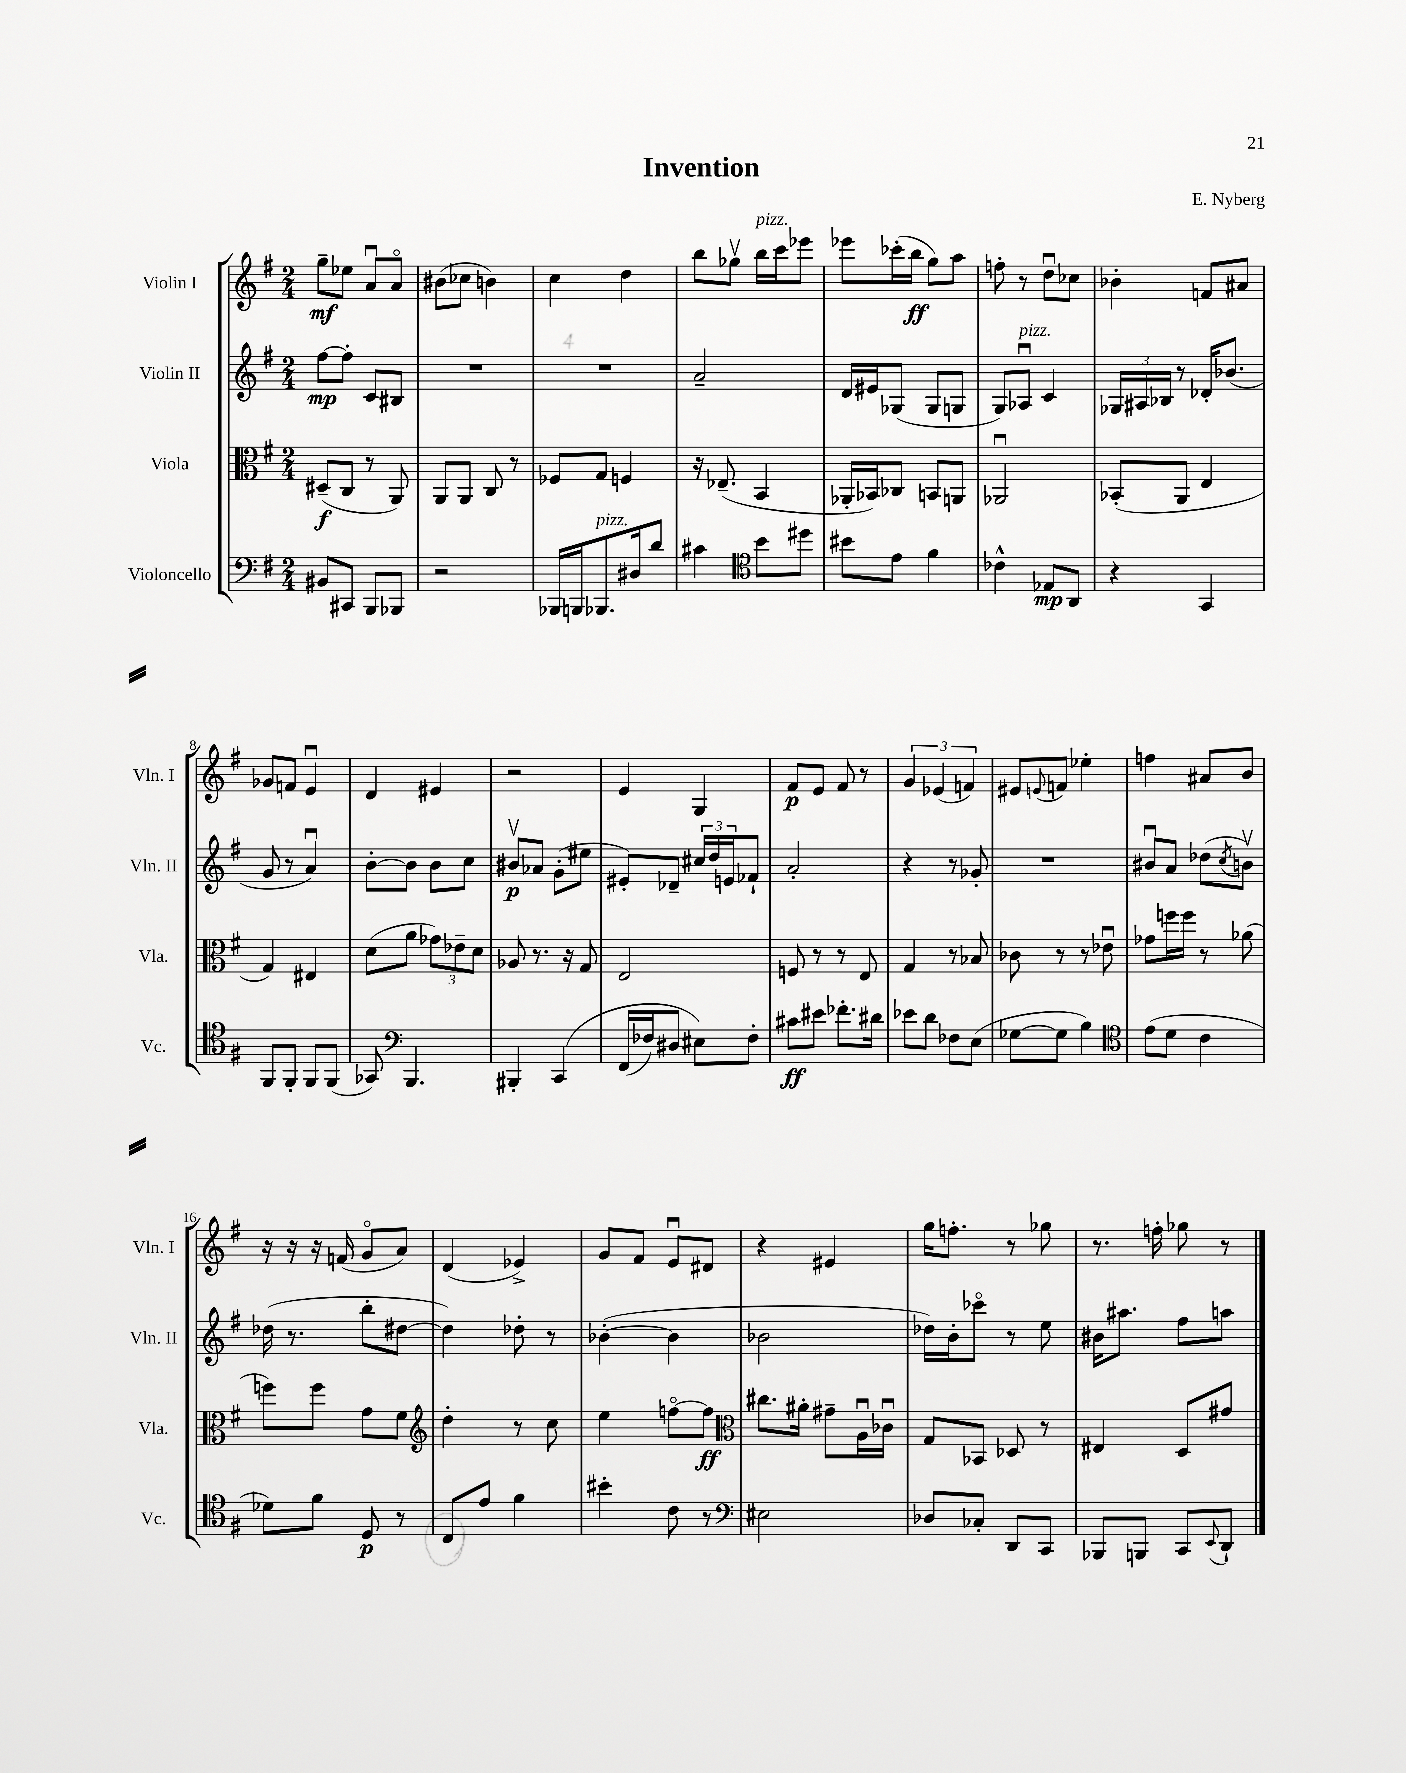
\header { title = "Invention" composer = "E. Nyberg" }
<<
\new StaffGroup <<
\new Staff = "s0" \with { instrumentName = "Violin I" shortInstrumentName = "Vln. I" } {
    \clef treble \key g \major \numericTimeSignature \time 2/4
    g''8--\mf ees''8 a'8\downbow a'8\flageolet |
    bis'8( ces''8 b'4) |
    c''4 d''4 |
    b''8 ges''8\upbow b''16^\markup { \italic "pizz." } c'''16 ees'''8 |
    ees'''8 ces'''16-.( b''16\ff g''8) a''8 |
    f''8-. r8 d''8\downbow ces''8 |
    bes'4-. f'8 ais'8 |
    ges'8 f'8 e'4\downbow |
    d'4 eis'4 |
    r2 |
    e'4 g4 |
    fis'8\p e'8 fis'8 r8 |
    \tuplet 3/2 { g'4 ees'4( f'4) } |
    eis'8 \appoggiatura { e'8 } f'8 ees''4-. |
    f''4 ais'8 b'8 |
    r16 r16 r16 f'16( g'8\flageolet a'8) |
    d'4( ees'4->) |
    g'8 fis'8 e'8\downbow dis'8 |
    r4 eis'4 |
    g''16 f''8.-. r8 ges''8 |
    r8. f''16-. ges''8 r8 \bar "|." |
}
\new Staff = "s1" \with { instrumentName = "Violin II" shortInstrumentName = "Vln. II" } {
    \clef treble \key g \major \numericTimeSignature \time 2/4
    fis''8~\mp fis''8-. c'8 bis8 |
    R2 |
    R2 |
    a'2-- |
    d'16 eis'16 ges8( ges8 g8 |
    g8) aes8\downbow^\markup { \italic "pizz." } c'4 |
    \tuplet 3/2 { ges16 ais16 bes16 } r8 des'16-. bes'8.( |
    g'8 r8 a'4\downbow) |
    b'8~-. b'8 b'8 c''8 |
    bis'8\upbow\p aes'8 g'8-.( eis''8 |
    eis'8-.) des'8-- \tuplet 3/2 { cis''16 d''16 e'16 } fes'8-! |
    a'2-. |
    r4 r8 ges'8-. |
    R2 |
    bis'8\downbow a'8 des''8( \acciaccatura { c''8 } b'8\upbow) |
    des''16( r8. b''8-. dis''8~ |
    dis''4) des''8-. r8 |
    bes'4~-.( bes'4 |
    bes'2 |
    des''16) b'16-. ces'''8\flageolet r8 e''8 |
    bis'16 ais''8. fis''8 a''8 \bar "|." |
}
\new Staff = "s2" \with { instrumentName = "Viola" shortInstrumentName = "Vla." } {
    \clef alto \key g \major \numericTimeSignature \time 2/4
    dis8--\f( c8 r8 a,8) |
    a,8 a,8 c8 r8 |
    fes8 g8 f4 |
    r16 ees8.--( b,4 |
    aes,16-. bes,16) ces8 b,8 a,8 |
    aes,2\downbow |
    bes,8-.( a,8 e4 |
    g4) eis4 |
    d'8( a'8 \tuplet 3/2 { ges'8) ees'8-- d'8 } |
    aes8 r8. r16 g8 |
    e2 |
    f8 r8 r8 e8 |
    g4 r8 bes8 |
    ces'8 r8 r8 ees'8\downbow |
    ges'8 f''16 f''16 r8 aes'8( |
    f''8) f''8 g'8 fis'8 |
    \clef treble d''4-. r8 c''8 |
    e''4 f''8~\flageolet f''8\ff |
    \clef alto cis''8. ais'16-. gis'8-- a16\downbow ces'16\downbow |
    g8 bes,8 des8 r8 |
    eis4 d8 gis'8 \bar "|." |
}
\new Staff = "s3" \with { instrumentName = "Violoncello" shortInstrumentName = "Vc." } {
    \clef bass \key g \major \numericTimeSignature \time 2/4
    bis,8 cis,8 b,,8 bes,,8 |
    r2 |
    bes,,16 b,,16 bes,,8.^\markup { \italic "pizz." } dis16 d'8 |
    cis'4 \clef tenor b'8 dis''8 |
    bis'8 e'8 fis'4 |
    ces'4-^ ees8\mp a,8 |
    r4 g,4 |
    fis,8 fis,8-. fis,8 fis,8( |
    ges,8) \clef bass b,,4. |
    bis,,4-. c,4\( |
    fis,16( fes16) dis8 eis8\) fes8-. |
    cis'8\ff eis'8 fes'8.-. dis'16 |
    ees'8 d'8 fes8 e8( |
    ges8~ ges8 b4) |
    \clef tenor e'8( d'8 c'4 |
    des'8) fis'8 d8\p r8 |
    c8 e'8 fis'4 |
    bis'4-. c'8 r8 |
    \clef bass eis2 |
    des8 ces8-. d,8 c,8 |
    bes,,8 b,,8 c,8 \appoggiatura { e,8 } d,8-! \bar "|." |
}
>>
>>
